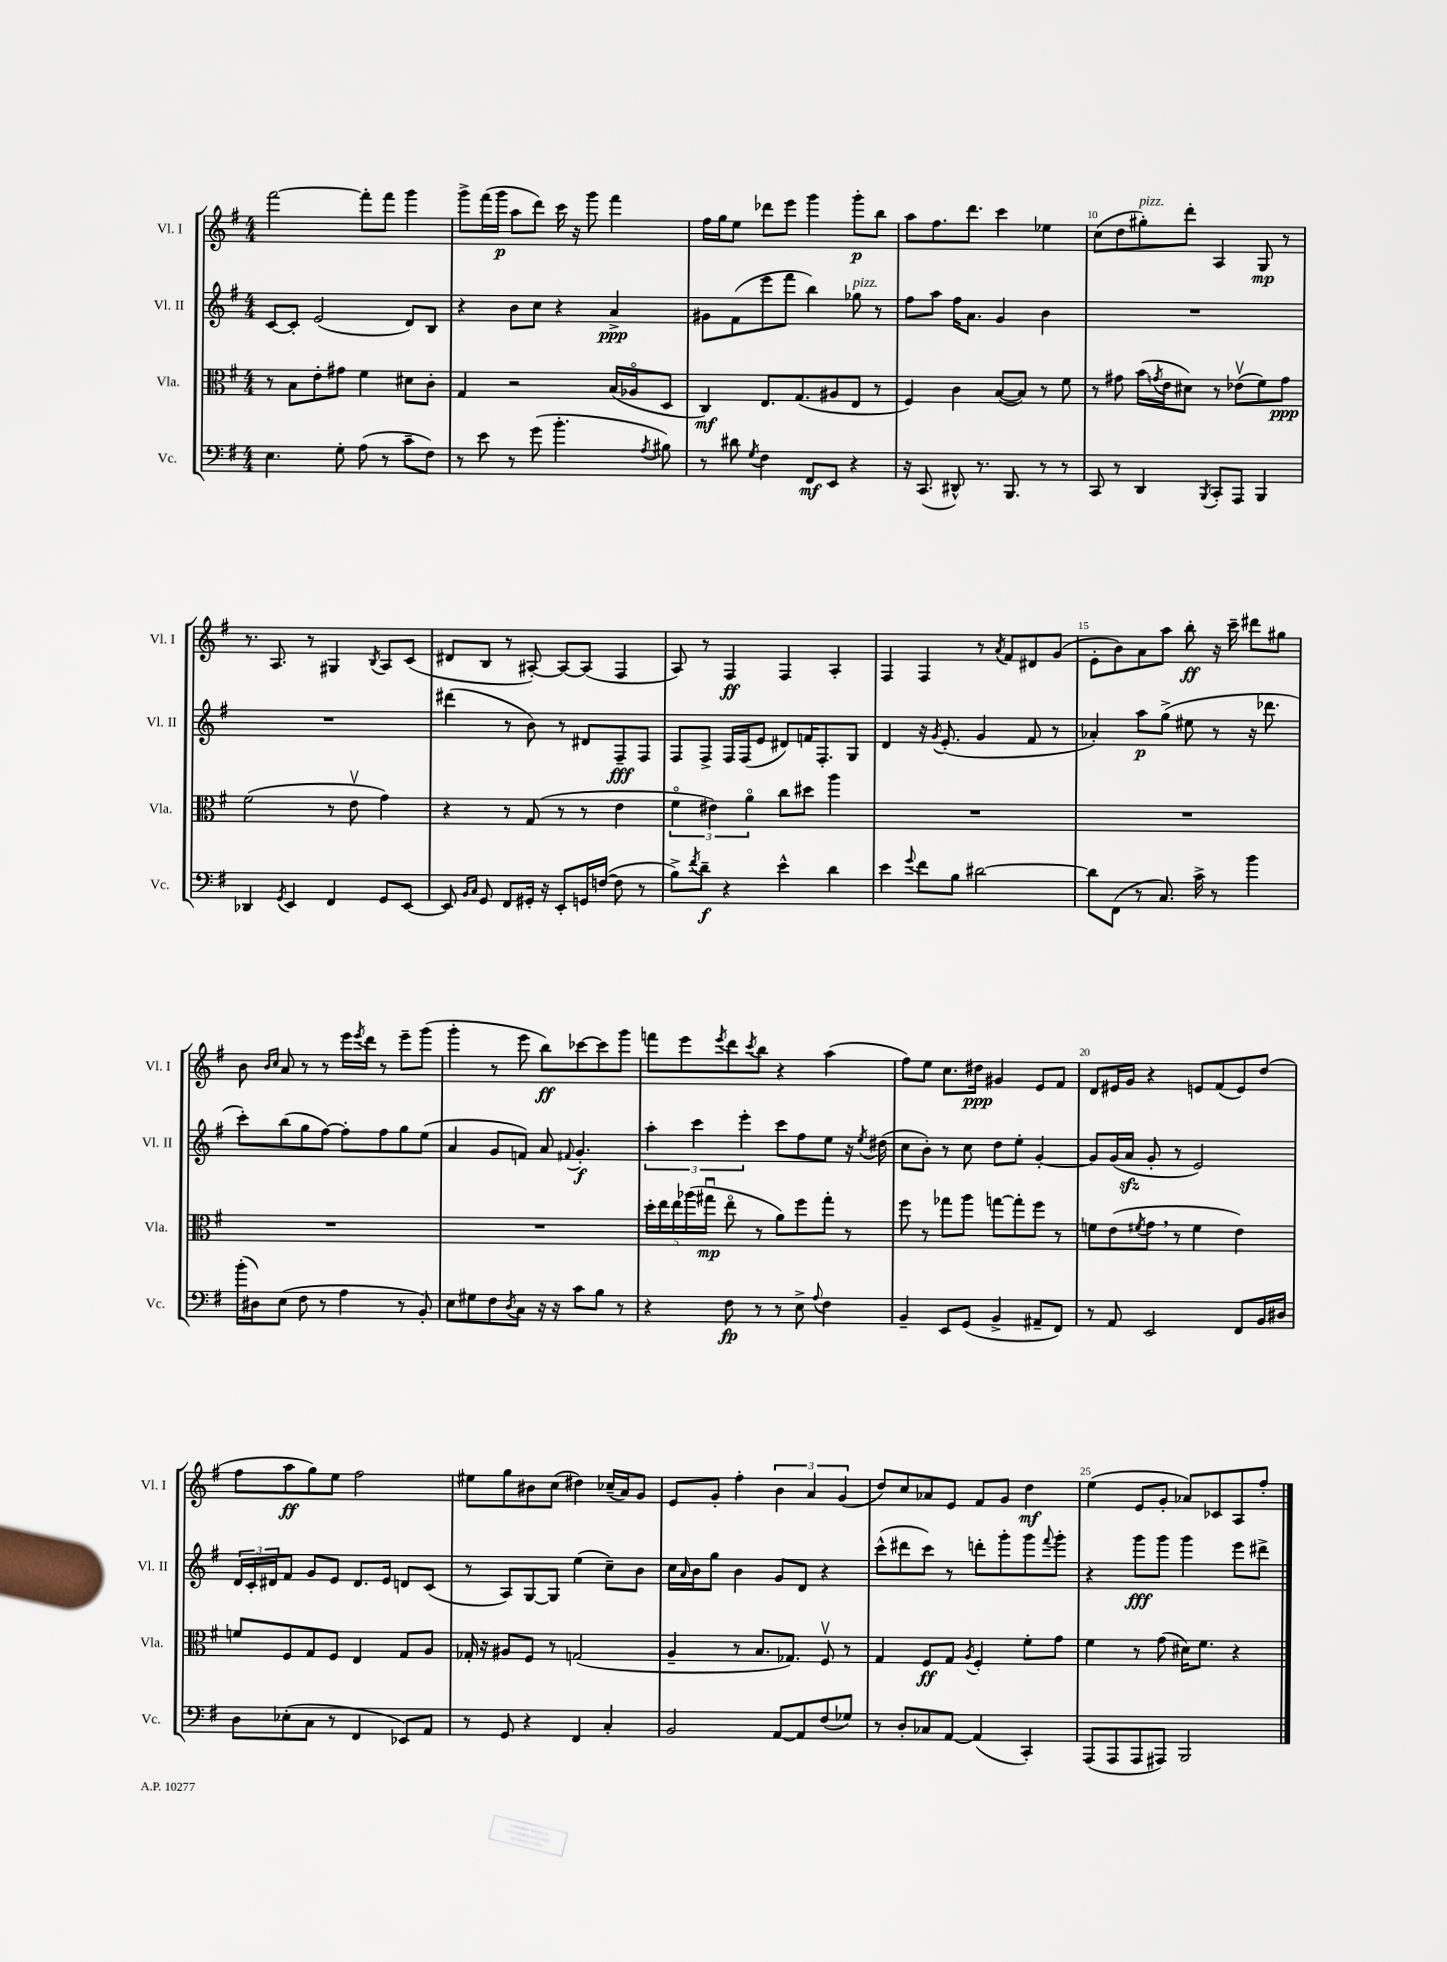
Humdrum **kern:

**kern	**kern	**kern	**kern
*staff4	*staff3	*staff2	*staff1
*clefF4	*clefC3	*clefG2	*clefG2
*k[f#]	*k[f#]	*k[f#]	*k[f#]
*M4/4	*M4/4	*M4/4	*M4/4
4.E	8r	[8c	[2fff#
.	8B	8c']	.
.	8e'	(2e	.
8G'	8g#	.	.
(8A	4f#	.	8fff#']
8r	.	.	8fff#
8c~	8d#	8d)	4ggg
8F#)	8c'	8B	.
=	=	=	=
8r	4G	4r	8ggg^
8e	.	.	(16fff#
.	.	.	16ggg
8r	2r	8b	8aa
(8g	.	8cc	8ddd)
4.b'	.	4r	16ccc
.	.	.	16r
.	.	.	8ggg
.	(16B	4a^	4fff#
.	16A-o	.	.
8qA	.	.	.
8B#)	8D	.	.
=	=	=	=
8r	4C)	8g#	16ff#
.	.	.	16gg
8d#	.	(8f#	8ee
8qG	.	.	.
4F#	8.E	8eee	8ddd-
.	.	8fff#	8eee
.	(8.G	.	.
8FF#	.	4bb)	4ggg
8EE	8A#	.	.
4r	8E	8gg-	8ggg'
.	8r	8r	8bb
=	=	=	=
16r	4F#)	8ff#	8aa
(8.CC	.	.	.
.	.	8aa	8.ff#
8DD#^^)	4c	16ff#	.
.	.	8.a	8.ddd
8.r	.	.	.
.	([8B	4g	4ccc
8.BBB	.	.	.
.	8B])	.	.
8r	8r	4b	4ee-
8r	8f#	.	.
=	=	=	=
8CC	8r	1r	(8cc
8r	8g#	.	8dd
4DD	(16b	.	8gg#')
.	8qg	.	.
.	16e	.	.
.	8d#)	.	8ddd'
8qBBB	.	.	.
8CC'	8r	.	4A
8AAA	(8e-v	.	.
4BBB	8f#)	.	8G
.	8g	.	8r
=	=	=	=
4DD-	(2f#	1r	8.r
.	.	.	8.A
8qGG	.	.	.
4EE	.	.	.
.	.	.	8r
4FF#	8r	.	4G#
.	8ev	.	.
.	.	.	8qB
8GG	4g)	.	8A
[8EE	.	.	(8c
=	=	=	=
8EE]	4r	(4ddd#	8d#
16qqBB	.	.	.
16qqC	.	.	.
8GG	.	.	8B
8FF#	8r	8r	8r
16GG#'	(8G	8b)	[8A#')
16r	.	.	.
8EE'	8r	8r	8A#_
16GG	8r	8d#	(8A#]
([16F	.	.	.
8F]	4e	8F#~	4F#
8r	.	8F#	.
=	=	=	=
8B^)	6f#o	8F#	8A)
8qf#	.	.	.
8d~	.	8F#^	8r
.	6e#)	.	.
4r	.	16F#	4F#
.	.	(16F#	.
.	6ao	.	.
.	.	8e	.
4e^^	8cc	8d#)	4F#
.	8dd#	16f	.
.	.	8.F#'	.
4d	4aa	.	4A'
.	.	8G	.
=	=	=	=
4e	1r	4d	4F#
8qqg	.	.	.
8f#	.	16r	4F#
.	.	8qg	.
.	.	(8.e'	.
8B	.	.	.
[2d#	.	4g	8r
.	.	.	8qa
.	.	.	8f#
.	.	8f#	8d#
.	.	8r	(8g
=	=	=	=
8d#]	1r	4a-')	8e'
(8FF#	.	.	8b)
8r	.	8aa	8a
8.C)	.	(8gg^	8aa
.	.	8ee#	8bb'
16c^	.	.	.
8r	.	8r	16r
.	.	.	16ccc~
4b	.	16r	8ddd#
.	.	8.ddd-	.
.	.	.	8gg#
=	=	=	=
(16b'	1r	8ccc')	8b
16D#)	.	.	.
.	.	.	16qqb
.	.	.	16qqcc
(8E	.	(8bb	8a
8F#	.	8gg	8r
8r	.	[8ff#)	8r
4A	.	8ff#']	16eee
.	.	.	8qeee
.	.	.	16ddd
.	.	8ff#	8r
8r	.	8gg	8eee~
8BB')	.	(8ee	(8ggg
=	=	=	=
8E	1r	4a	4ggg'
8G#	.	.	.
8F#	.	8g	8r
8qD	.	.	.
8C	.	8f)	8eee
16r	.	8a	8bb)
16r	.	.	.
.	.	8qqf#	.
8c	.	4.g'	[8ccc-
8B	.	.	8ccc-]
8r	.	.	8ggg
=	=	=	=
4r	20dd'	6aa'	8fff
.	20ee	.	.
.	20ee	.	.
.	.	.	8eee
.	(20aa-	.	.
.	.	6ccc	.
.	20gg#u	.	.
.	.	.	8qeee
8F#	8eeo	.	8ddd
.	.	6eee'	.
.	.	.	8qccc
8r	8r	.	8bb
8r	8a)	8ccc	4r
8E^	8ff#	8ff#	.
8qqA	.	.	.
4F#	8gg#'	8ee	(4aa
.	8r	16r	.
.	.	8qee	.
.	.	(16dd#	.
=	=	=	=
4BB~	8ff#	8cc	8ff#)
.	8r	8b')	8ee
8EE	8gg-	8r	8.cc
(8GG	8aa	8cc	.
.	.	.	16dd#
4BB^	[8gg	8dd	4g#
.	8gg']	8ee'	.
8AA#~	8ff#	[4g'	8e
8FF#)	8r	.	8f#
=	=	=	=
8r	8f	8g]	8d
8AA	(8e	(16g	16e#
.	.	16a	16g
.	8qf#	.	.
2EE	8g	8g'	4r
.	8r	8r	.
.	4f#	2e)	8e
.	.	.	(8f#
8FF#	4e)	.	8e)
16BB	.	.	(8dd
16D#	.	.	.
=	=	=	=
8D	8f	24d	8ff#
.	.	24c'	.
.	.	24d#	.
(8E-'	8F#	8f#	8aa
8C	8G	8g	8gg)
8r	8F#	8e	8ee
4FF#	4E	8.d#	2ff#
.	.	16e	.
8EE-)	8G	8d	.
8AA	8A	(8c	.
=	=	=	=
8r	16G-'	8r	8ee#
.	16r	.	.
8GG	8A#	8A)	8gg
4r	8F#	[8G	8b#
.	8r	8G]	(8cc
4FF#	(2G	(4ee	4dd#)
4C'	.	8cc~)	(16cc-~
.	.	.	16a)
.	.	8b	8g
=	=	=	=
2BB	4A~	16cc	8e
.	.	16qqa	.
.	.	16b	.
.	.	8gg	8g'
.	8r	4b	4ff#'
.	8.B	.	.
[8AA	.	8g	6b
.	8.G-)	.	.
8AA]	.	8d	.
.	.	.	6a
(8F#	8F#v	4r	.
.	.	.	(6g
8G-)	8r	.	.
=	=	=	=
8r	4G	(8ccc^^	8dd)
8D'	.	8ddd#	8cc
8C-	8F#	8ccc)	8a-
[8AA	8G	8r	8e
.	8qA	.	.
(4AA]	4F#'	8ddd'	8f#
.	.	8ggg'	8g
4CC')	8f#'	8ggg	4dd
.	.	8qqfff#	.
.	8g	8ggg'	.
=	=	=	=
(8AAA	4f#	4r	(4ee
8AAA	.	.	.
8AAA	8r	8ggg	8e
8AAA#)	(8g	8ggg	8g'
2BBB	16d#)	4ggg	8a-)
.	8.f#	.	.
.	.	.	8c-
.	4r	8eee	8A
.	.	8ddd#^	8ff#'
==	==	==	==
*-	*-	*-	*-
